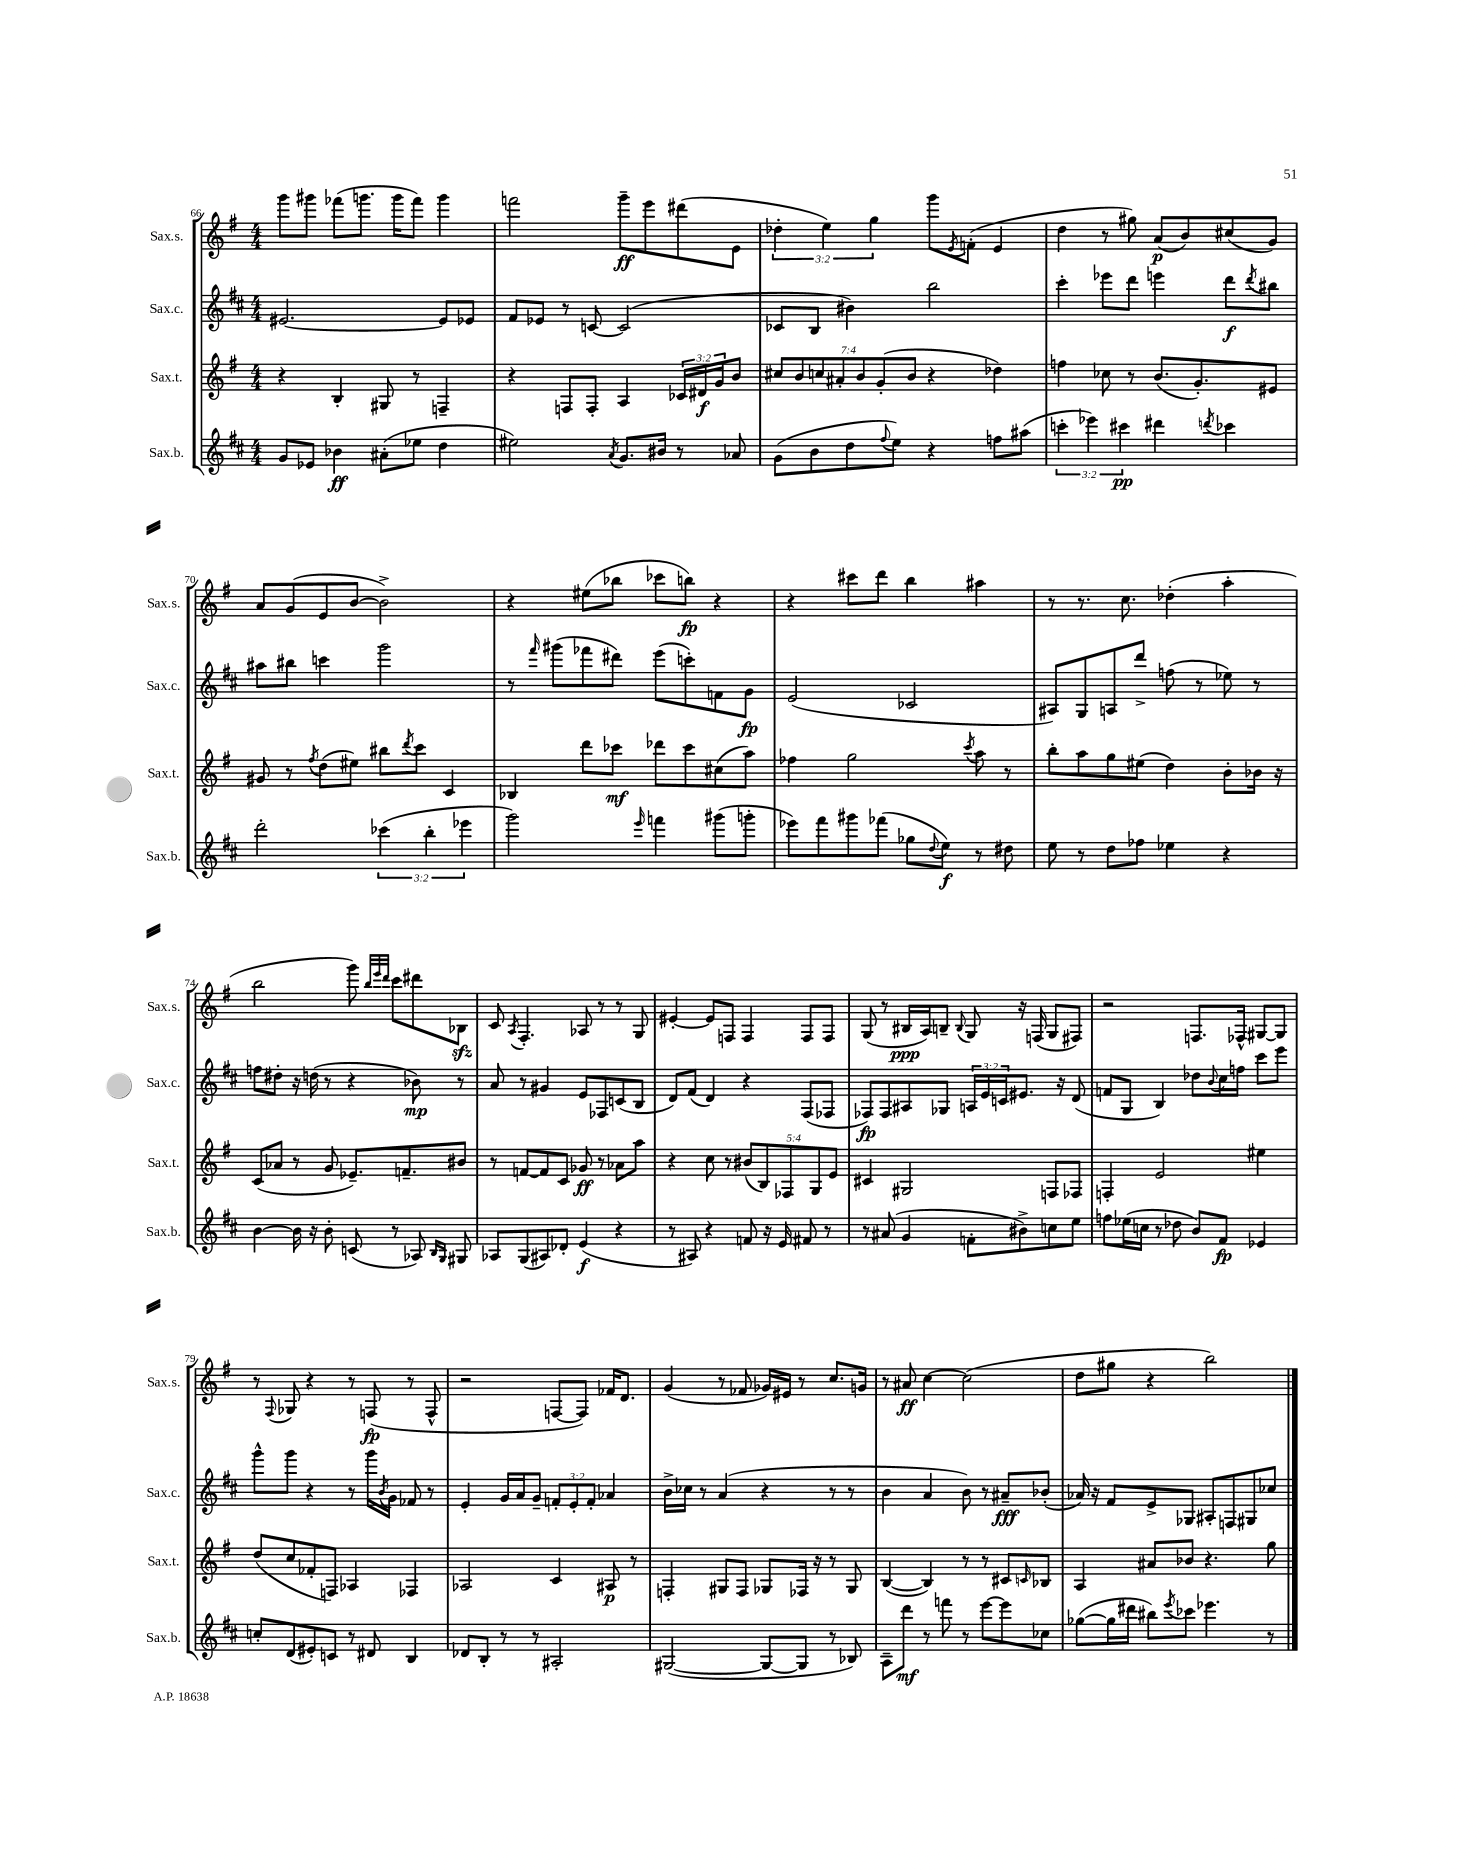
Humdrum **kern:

**kern	**kern	**kern	**kern
*staff4	*staff3	*staff2	*staff1
*clefG2	*clefG2	*clefG2	*clefG2
*k[f#c#]	*k[f#]	*k[f#c#]	*k[f#]
*M4/4	*M4/4	*M4/4	*M4/4
8g/L	4r	[2.e#/	8ggg\L
8e-/J	.	.	8ggg#\J
4b-\	4B'/	.	(8fff-\L
.	.	.	8.ggg\J
(8a#'\L	8G#/	.	.
.	.	.	16ggg\LK
8ee-\J	8r	.	8fff-\J)
4dd\	4F~/	8e#/]L	4ggg\
.	.	8e-/J	.
=	=	=	=
2ee#\)	4r	8f#/L	2fff\
.	.	8e-/J	.
.	8F/L	8r	.
.	8F'/J	[8c/	.
8qa/	.	.	.
8.g/L	4A/	(2c/]	8ggg~\L
.	.	.	8eee\
16b#/Jk	.	.	.
8r	24c-/LL	.	(8ddd#\
.	24d#/	.	.
.	24g/J	.	.
8a-/	8b/J	.	8e\J
=	=	=	=
(8g\L	14cc#/L	8c-/L	6dd-'\
.	14b/	.	.
8b\	.	8B/J	.
.	14cc/	.	.
.	.	.	6ee\)
.	14a#'/	.	.
8dd\	.	4b#\)	.
.	14b/	.	.
.	.	.	6gg\
.	(14g'/	.	.
8qqff#/	.	.	.
8ee\J)	.	.	.
.	14b/J	.	.
4r	4r	2bb\	8ggg\L
.	.	.	8qe/
.	.	.	(8f'\J
8ff\L	4dd-\)	.	4e/
(8aa#\J	.	.	.
=	=	=	=
6ccc'\	4ff\	4ccc#'\	4dd\
6eee-\)	.	.	.
.	8cc-\	8eee-\L	8r
6ccc#\	.	.	.
.	8r	8ddd\J	8gg#\)
4ddd#\	(8.b/L	4eee\	(8a/L
.	.	.	8b/)
.	8.g'/)	.	.
8qddd/	.	.	.
4ccc-\	.	8ddd\L	(8cc#/
.	.	8qddd/	.
.	8e#/J	8bb#\J	8g/J)
=	=	=	=
2ddd'\	8g#/	8aa#\L	8a/L
.	8r	8bb#\J	(8g/
.	8qff#/	.	.
.	(8dd\L	4ccc\	8e/
.	8ee#\J)	.	[8b/J
(6ccc-\	8bb#\L	2ggg\	2b^\])
.	8qddd/	.	.
.	8ccc\J	.	.
6bb'\	.	.	.
.	4c/	.	.
6eee-\	.	.	.
=	=	=	=
2ggg\)	4B-/	8r	4r
.	.	16qqfff#/	.
.	.	(8ggg#\L	.
.	8ddd\L	8fff-\	(8ee#\L
.	8ccc-\J	8ddd#\J)	8bb-\J
16qqeee/	.	.	.
4fff\	8ddd-\L	(8eee\L	8ccc-\L
.	8ccc-\	8ccc'\)	8bb\J)
(8ggg#\L	(8cc#\	8f\	4r
8ggg'\J	8aa\J)	8g\J	.
=	=	=	=
8eee-\L)	4ff-\	(2e/	4r
8fff#\	.	.	.
8ggg#\	2gg\	.	8ccc#\L
(8fff-\J	.	.	8ddd\J
8gg-\L	.	2c-/	4bb\
8qqdd/	.	.	.
8ee\J)	.	.	.
.	8qccc/	.	.
8r	8aa\	.	4aa#\
8dd#\	8r	.	.
=	=	=	=
8ee\	8bb'\L	8A#/L)	8r
8r	8aa\	8G/	8.r
8dd\L	8gg\	8A/	.
.	.	.	8.cc\
8ff-\J	(8ee#\J	8ddd^/J	.
4ee-\	4dd\)	(8ff\	(4dd-'\
.	.	8r	.
4r	8b'\L	8ee-\)	4aa'\
.	16b-\Jk	8r	.
.	16r	.	.
=	=	=	=
[4b\	(8c/L	8ff\L	2bb\
.	8a-/J	8dd#'\J	.
16b\]	8r	16r	.
16r	.	(16dd\	.
8b'\	8g/	8r	.
(8c/	8.e-~/L)	4r	8ggg\)
.	.	.	32qqbb/LLL
.	.	.	32qqeee/
.	.	.	32qqddd/JJJ
8r	.	.	8ccc\L
.	8.f~/	.	.
8A-/)	.	8b-\)	8ddd#\
16qqB/LL	.	.	.
16qqG/JJ	.	.	.
8G#/	8b#/J	8r	8B-\J
=	=	=	=
8A-/L	8r	8a/	8c/
.	.	.	8qA/
(8G/	[8f/L	8r	4.F#'/
8A#/)	8f/]	4g#/	.
8d-'/J	8c/J	.	.
(4e/	8g-/	8e/L	8A-/
.	8r	8F-/	8r
4r	8a-\L	(8c/	8r
.	8aa\J	8B/J	8G/
=	=	=	=
8r	4r	8d/L)	[4e#'/
8A#/)	.	(8f#/J	.
4r	8cc\	4d/)	8e#/]L
.	8r	.	8F/J
8f/	(10b#/L	4r	4F/
.	10B/)	.	.
16r	.	.	.
16e/	.	.	.
.	10F-/	.	.
8f#/	.	(8F#/L	8F/L
.	10G/	.	.
8r	.	8F-/J	8F/J
.	10e/J	.	.
=	=	=	=
8r	4c#/	8F-/L)	(8G/
(8a#/	.	8F-/	8r
4g/	2G#/	8A#/	16B#/LL
.	.	.	16A/J)
.	.	8G-/J	8B~/J
.	.	.	8qqB/
8f'\L	.	24A/LL	8G/
.	.	24e/	.
.	.	24c/J	.
8b#^\)	.	8.e#/J	16r
.	.	.	(16F/
8cc\	8F/L	.	8G/L
.	.	16r	.
8ee\J	8F-/J	(8d/	8F#/J)
=	=	=	=
8ff\L	4F'/	8f/L	2r
(16ee-\L	.	8G/J	.
16cc\JJ	.	.	.
8r	2e/	4B/)	.
8dd-\	.	.	.
8b/L)	.	8dd-\L	8.F/L
.	.	8qqb/	.
8f#/J	.	16cc#\L	.
.	.	16ff\JJ	16F-^^/Jk
4e-/	4ee#\	8ccc#\L	[8G#/L
.	.	8eee\J	8G#/]J
=	=	=	=
8cc'/L	(8dd/L	8ggg^^\L	8r
.	.	.	8qqF#/
(8d/	8cc/	8ggg\J	8G-/
8e#'/)	8f-'/	4r	4r
8c/J	8F/J)	.	.
8r	4A-/	8r	8r
8d#/	.	16ggg\LL	(8F/
.	.	8qb/	.
.	.	16g\JJ	.
4B/	4F-/	8f-/	8r
.	.	8r	8F^^/
=	=	=	=
8d-/L	2A-/	4e'/	2r
8B'/J	.	.	.
8r	.	16g/LL	.
.	.	16a/J	.
8r	.	8g~/J	.
2A#'/	4c/	12f'/L	[8F/L
.	.	12e'/	.
.	.	.	8F/]J)
.	.	12f'/J	.
.	8A#/	4a-/	16f-/LK
.	.	.	8.d/J
.	8r	.	.
=	=	=	=
([2G#/	4F'/	16b^\LL	(4g/
.	.	16cc-\JJ	.
.	.	8r	.
.	8G#/L	(4a/	8r
.	8F/J	.	8f-/
8G#/_L	8G-/L	4r	16g-/LL)
.	.	.	16e#/JJ
8G#/]J	16F-/Jk	.	8r
.	16r	.	.
8r	8r	8r	8.cc/L
8B-/)	8G-/	8r	.
.	.	.	16g/Jk
=	=	=	=
8A~\L	([4B/	4b\	8r
8ddd\J	.	.	8a#/
8r	4B/])	4a/	[4cc\
8fff\	.	.	.
8r	8r	8b\)	(2cc\]
[8eee\L	8r	8r	.
8eee\]	8c#/L	8a#~/L	.
.	16qqc/	.	.
8cc-\J	8B-/J	(8b-'/J	.
=	=	=	=
([8gg-\L	4A/	16a-/)	8dd\L
.	.	16r	.
16gg-\]L	.	8f#/L	8gg#\J
16ddd#\JJ	.	.	.
8bb#\L)	8a#/L	8e^/	4r
8qeee/	.	.	.
8ccc-\J	8b-/J	8G-/J	.
4.eee-\	4.r	8A#'/L	2bb\)
.	.	8F/	.
.	.	8G#/	.
8r	8gg\	8cc-/J	.
==	==	==	==
*-	*-	*-	*-
